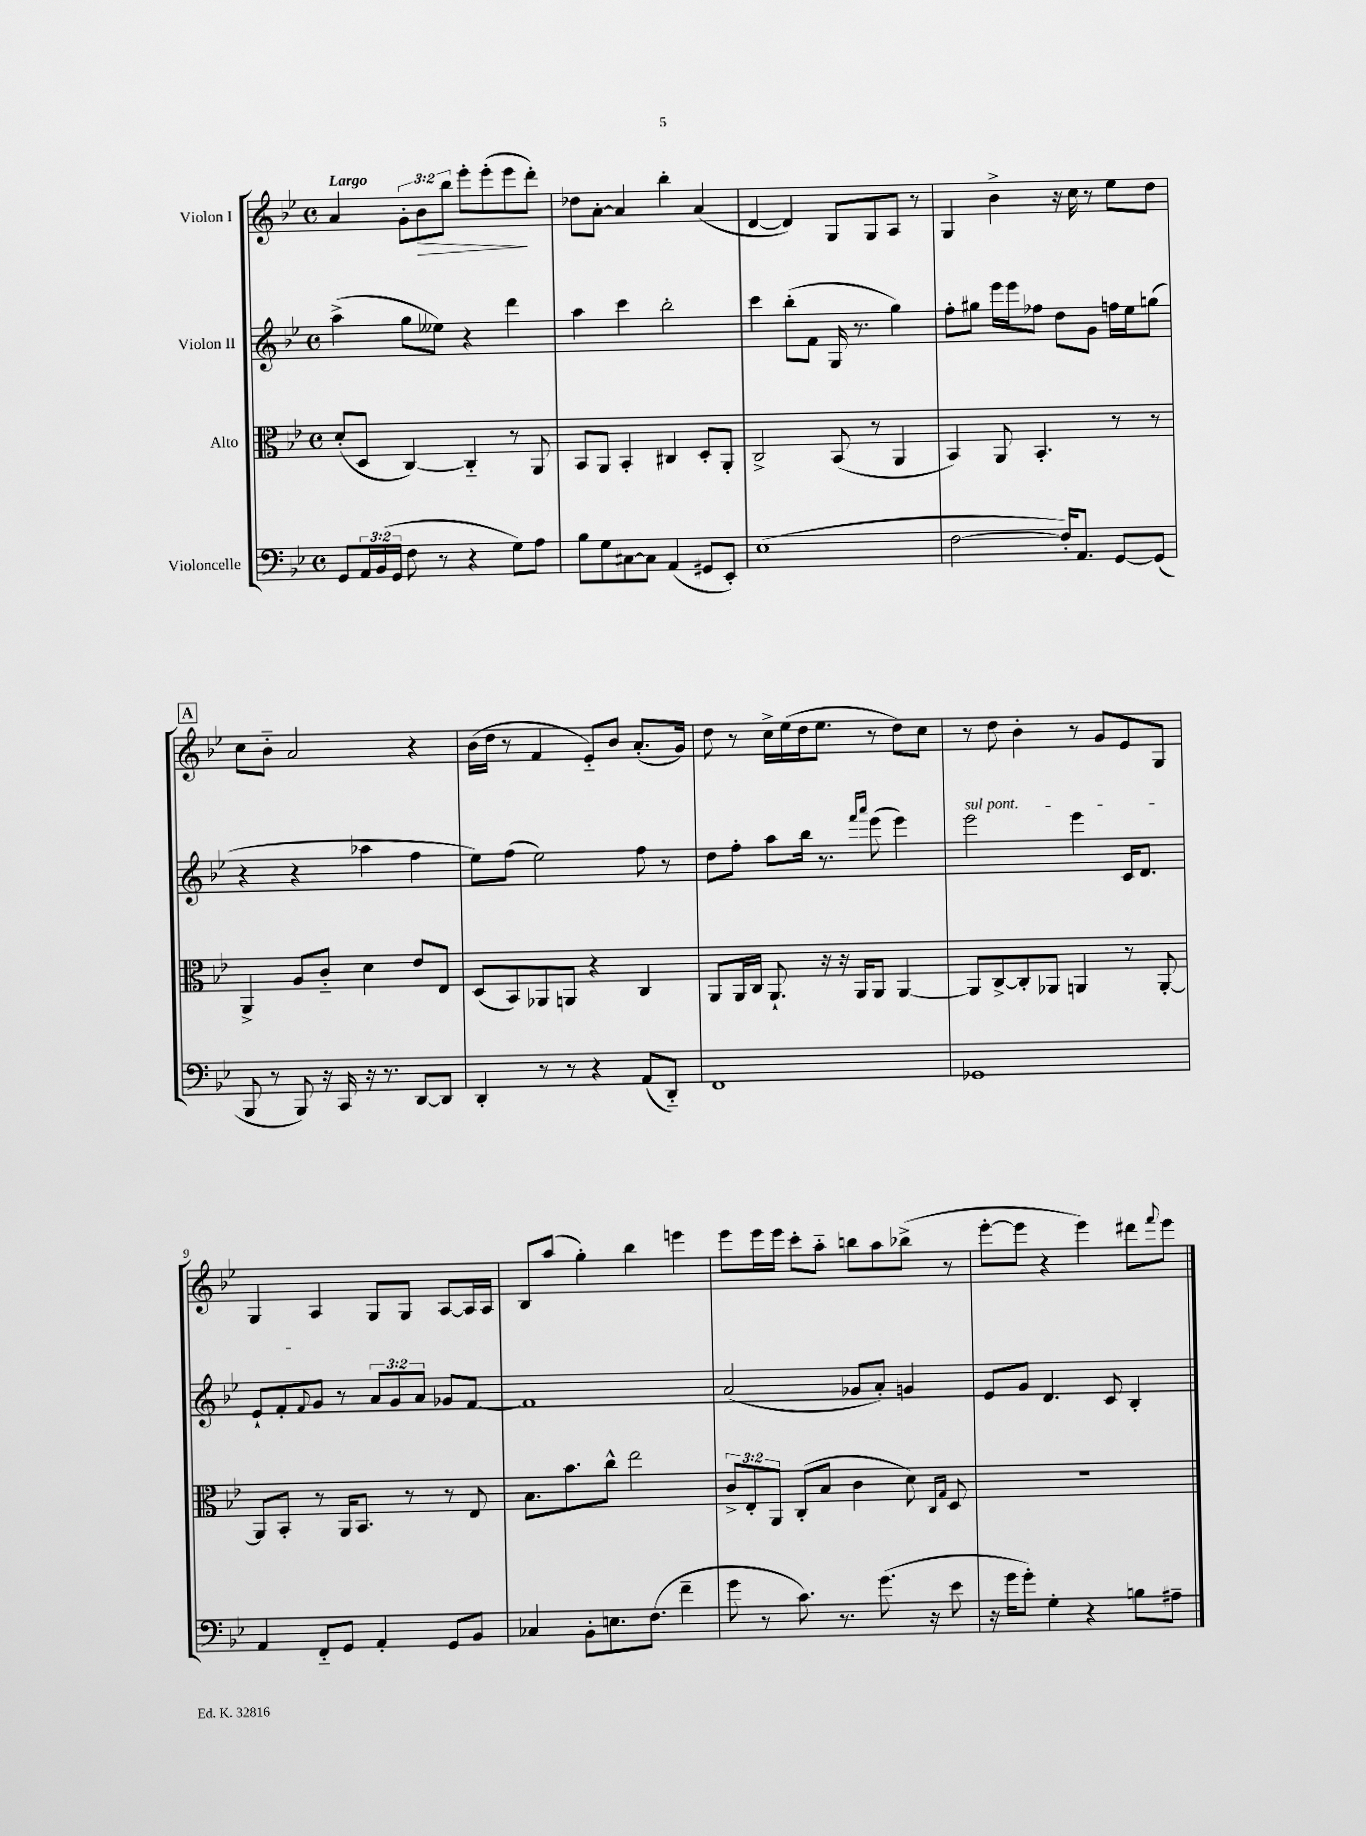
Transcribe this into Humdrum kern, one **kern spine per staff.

**kern	**kern	**kern	**kern	**dynam
*part4	*part3	*part2	*part1	*part1
*staff4	*staff3	*staff2	*staff1	*staff1
*I"Violoncelle	*I"Alto	*I"Violon II	*I"Violon I	*
*clefF4	*clefC3	*clefG2	*clefG2	*
*k[b-e-]	*k[b-e-]	*k[b-e-]	*k[b-e-]	*
*M4/4	*M4/4	*M4/4	*M4/4	*
*met(c)	*met(c)	*met(c)	*met(c)	*
=1	=1	=1	=1	=1
!	!	!	!LO:TX:a:B:t=Largo	!
8GG/L	(8d'/L	(4aa^\	4a/	.
24AA/L	8D/J	.	.	.
(24BB-/	.	.	.	.
24GG/JJ	.	.	.	.
8F\	[4C/)	8gg\L	12g'\L	.
!	!	!	!	!LO:HP:b
.	.	.	12b-\	>
8r	.	8ee--X\J)	.	.
.	.	.	12bb-\J	.
4r	4C/]	4r	8eee-'\L	.
.	.	.	(8eee-'\	.
8G\L)	8r	4ddd\	8eee-\	.
8A\J	8AA/	.	8ddd'\J)	]
=2	=2	=2	=2	=2
8B-\L	8BB-/L	4aa\	8dd-X\L	.
8G\	8AA/J	.	[8a'\J	.
[8C#X\	4BB-'/	4ccc\	4a/]	.
8C#\J]	.	.	.	.
(4AA/	4C#X/	2bb-'\	4bb-'\	.
8GG#X/L	8D'/L	.	(4a/	.
8EE-'/J)	8AA'/J	.	.	.
=3	=3	=3	=3	=3
(1E-	2C^/	4ccc\	[4d/	.
.	.	(8bb-'\L	4d/])	.
.	.	8f\J	.	.
.	(8BB-/	16G/	8G/L	.
.	.	8.r	.	.
.	8r	.	8G/	.
.	4AA/	4gg\)	8A/J	.
.	.	.	8r	.
=4	=4	=4	=4	=4
[2F\	4BB-/)	8ff'\L	4G/	.
.	.	8gg#X\J	.	.
.	8AA/	16eee-\LL	4b-^\	.
.	.	16eee-\J	.	.
.	4.BB-'/	8ff-X\J	.	.
16F'/KL])	.	8dd\L	16r	.
8.AA/J	.	.	16cc\	.
.	.	8g\J	8r	.
[8GG/L	8r	16ffn\LL	8ee-\L	.
.	.	16ee-\J	.	.
(8GG/J]	8r	(8ggn\J	8dd\J	.
!!LO:LB:g=z
!!LO:REH:place=s1:t=A
=5	=5	=5	=5	=5
8BBB-/	4AA^/	4r	8cc\L	.
8r	.	.	8b-\J	.
8BBB-/)	8A/L	4r	2a/	.
16r	8c/J	.	.	.
16CC/	.	.	.	.
16r	4d\	4aa-X\	.	.
8.r	.	.	.	.
[8DD/L	8e-/L	4ff\	4r	.
8DD/J]	8E-/J	.	.	.
=6	=6	=6	=6	=6
4DD'/	(8D/L	8ee-\L)	(16b-\LL	.
.	.	.	16dd\JJ	.
.	8BB-/)	(8ff\J	8r	.
8r	8AA-X/	2ee-\)	4f/	.
8r	8AAn/J	.	.	.
4r	4r	.	8e-/L)	.
.	.	.	8b-/J	.
(8AA/L	4C/	8ff\	(8.a'/L	.
8DD/J)	.	8r	.	.
.	.	.	16g/Jk)	.
=7	=7	=7	=7	=7
1FF	8AA/L	8dd\L	8dd\	.
.	16AA/L	8ff'\J	8r	.
.	16C/JJ	.	.	.
.	8.AA`/	8aa\L	16cc^\LL	.
.	.	.	(16ee-\	.
.	.	16bb-\Jk	16dd\J	.
.	16r	8.r	8.ee-\J	.
.	16r	.	.	.
.	16AA/KL	.	.	.
.	.	16qqfff/LL	.	.
.	.	16qqaaa/JJ	.	.
.	8AA/J	(8eee-\	8r	.
.	[4AA/	4eee-\)	8dd\L)	.
.	.	.	8cc\J	.
=8	=8	=8	=8	=8
!	!	!LO:TX:a:i:t=sul pont.	!	!
1GG-X	8AA/L]	2eee-\	8r	.
.	[8C^/	.	8dd\	.
.	8C'/]	.	4b-'\	.
.	8AA-X/J	.	.	.
.	4AAn/	4eee-\	8r	.
.	.	.	8g/L	.
.	8r	16c/KL	8e-/	.
.	.	8.d/J	.	.
.	[8AA'/	.	8G/J	.
!!LO:LB:g=z
=9	=9	=9	=9	=9
4AA/	8AA/L]	8e-`/L	4G/	.
.	8BB-'/J	8f'/	.	.
.	.	8qqf/	.	.
8FF/L	8r	8g/J	4A/	.
8GG/J	16AA/KL	8r	.	.
.	8.BB-/J	.	.	.
4AA'/	.	12a/L	8G/L	.
.	.	12g/	.	.
.	8r	.	8G/J	.
.	.	12a/J	.	.
8GG/L	8r	8g-X/L	[8A/L	.
8BB-/J	8E-/	[8f/J	16A/L]	.
.	.	.	16A/JJ	.
=10	=10	=10	=10	=10
4C-X/	8.B-\L	1f]	8B-/L	.
.	.	.	(8aa/J	.
.	8.b-\	.	.	.
8BB-'\L	.	.	4gg'\)	.
8.En\	8cc^^\J	.	.	.
.	2ee-\	.	4bb-\	.
(8.F\J	.	.	.	.
4f~\	.	.	4eeen\	.
=11	=11	=11	=11	=11
8g\	12c^/L	(2a/	8eee-\L	.
.	12E-'/	.	.	.
8r	.	.	16eee-\L	.
.	12AA/J	.	.	.
.	.	.	16eee-\JJ	.
8.c\)	(8C'/L	.	8ccc'\L	.
.	8B-/J	.	8aa\J	.
8.r	.	.	.	.
.	4c\	8g-X/L	8bbn\L	.
(8.g\	.	8a'/J)	8aa\	.
.	8d\)	4gn/	(8bb-X^\J	.
16r	.	.	.	.
.	16qqC/LL	.	.	.
.	16qqG/JJ	.	.	.
8e-\	8D/	.	8r	.
=12	=12	=12	=12	=12
16r	1r	8e-/L	[8eee-'\L	.
16g\KL	.	.	.	.
8g'\J)	.	8g/J	8eee-\J]	.
4G'\	.	4.d/	4r	.
4r	.	.	4eee-\)	.
.	.	8c/	.	.
8Bn\L	.	4B-'/	8ddd#X\L	.
.	.	.	8qqfff/	.
8A#X~\J	.	.	8eee-\J	.
==	==	==	==	==
*-	*-	*-	*-	*-
